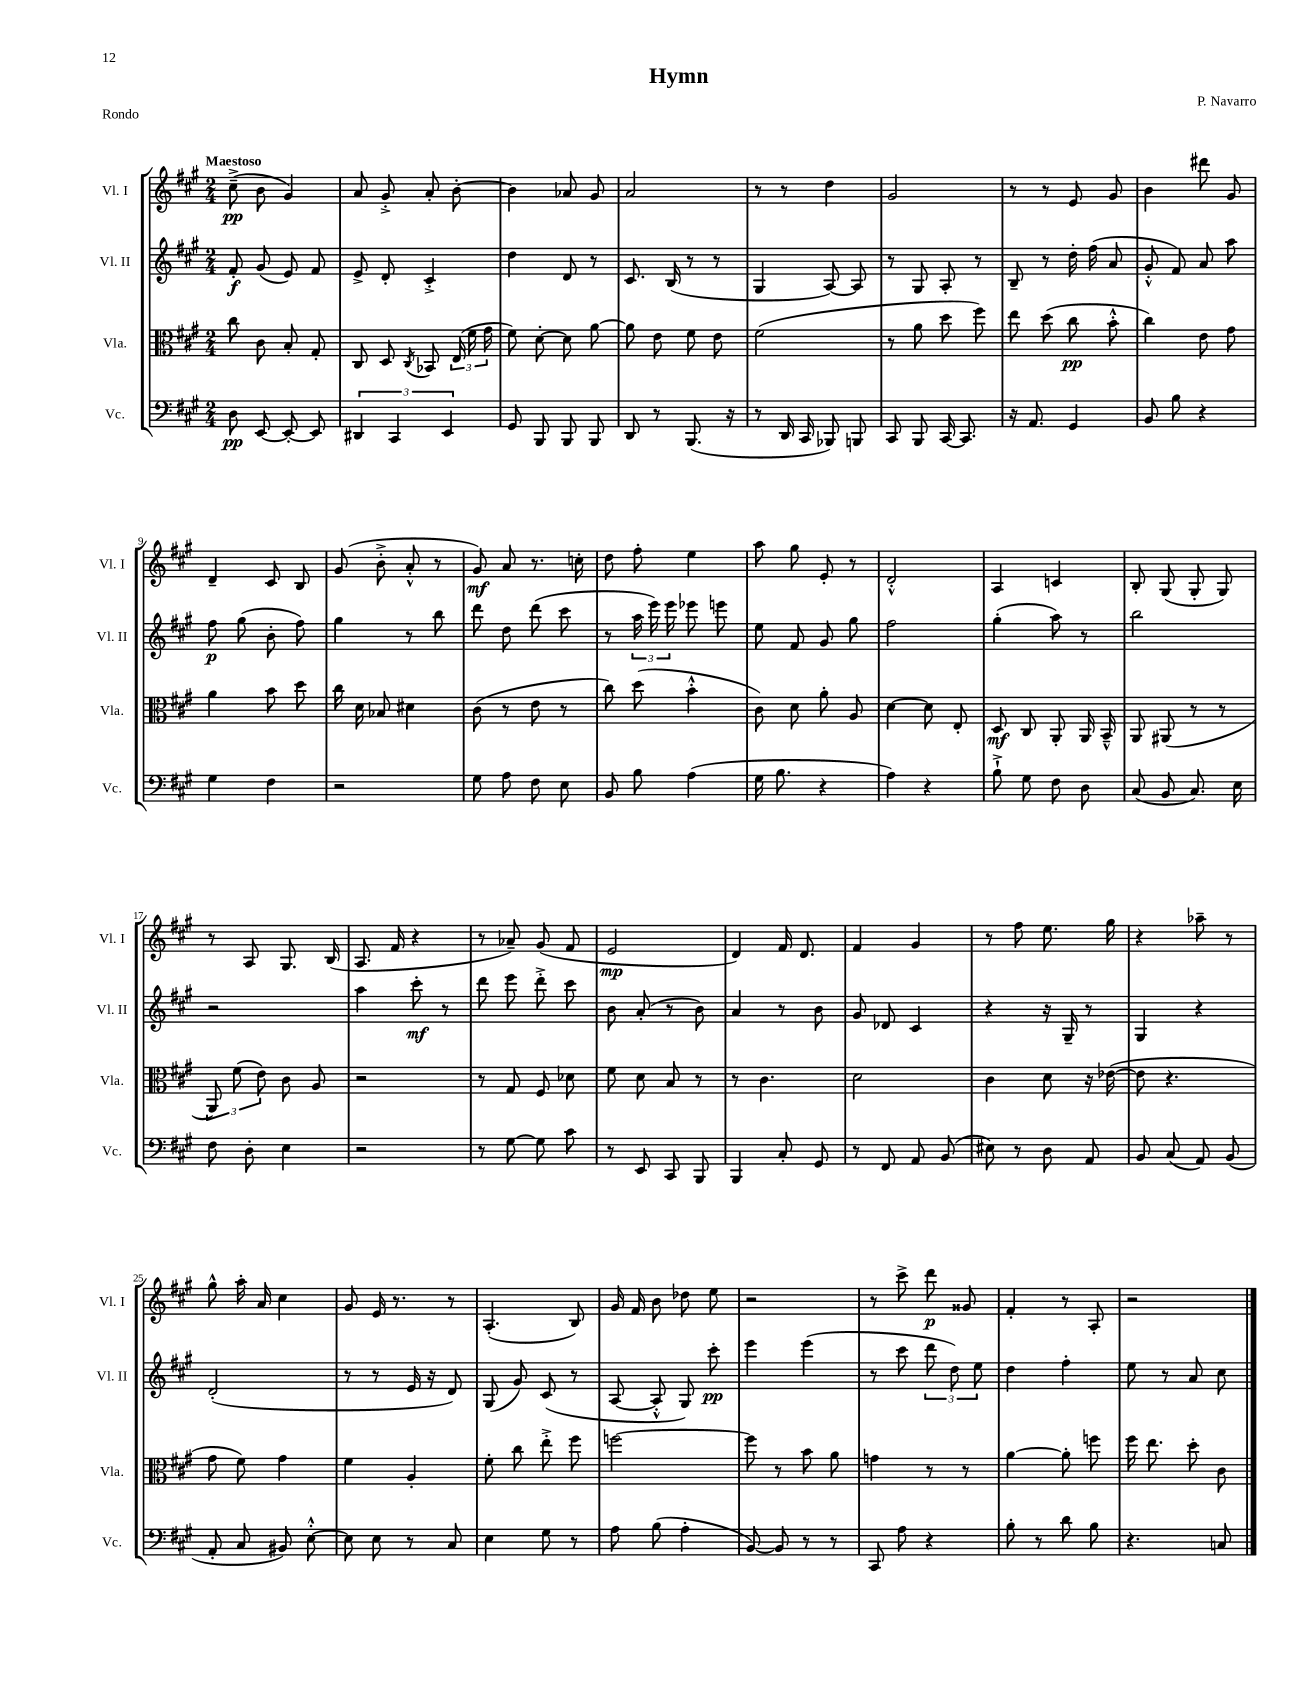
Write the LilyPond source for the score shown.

\header { title = "Hymn" composer = "P. Navarro" piece = "Rondo" }
<<
\new StaffGroup <<
\new Staff = "s0" \with { instrumentName = "Vl. I" shortInstrumentName = "Vl. I" } {
    \clef treble \key a \major \numericTimeSignature \time 2/4 \tempo "Maestoso"
    \autoBeamOff cis''8--->\pp( b'8 gis'4) |
    a'8 gis'8-.-> a'8-. b'8~-. |
    b'4 aes'8 gis'8 |
    a'2 |
    r8 r8 d''4 |
    gis'2 |
    r8 r8 e'8 gis'8 |
    b'4 dis'''8 gis'8 |
    d'4-- cis'8 b8 |
    gis'8( b'8-.-> a'8-.-^ r8 |
    gis'8\mf) a'8 r8. c''16-. |
    d''8 fis''8-. e''4 |
    a''8 gis''8 e'8-. r8 |
    d'2-.-^ |
    a4 c'4 |
    b8-. gis8( gis8-. gis8) |
    r8 a8 gis8. b16( |
    a8. fis'16 r4 |
    r8 aes'8--) gis'8( fis'8 |
    e'2\mp |
    d'4) fis'16 d'8. |
    fis'4 gis'4 |
    r8 fis''8 e''8. gis''16 |
    r4 aes''8-- r8 |
    gis''8-^ a''16-. a'16 cis''4 |
    gis'8 e'16 r8. r8 |
    a4.-.( b8) |
    gis'16 fis'16 b'8 des''8 e''8 |
    r2 |
    r8 cis'''8-> d'''8\p gisis'8 |
    fis'4-. r8 a8-. |
    r2 \bar "|." |
}
\new Staff = "s1" \with { instrumentName = "Vl. II" shortInstrumentName = "Vl. II" } {
    \clef treble \key a \major \numericTimeSignature \time 2/4
    \autoBeamOff fis'8-.\f gis'8( e'8) fis'8 |
    e'8-> d'8-. cis'4-.-> |
    d''4 d'8 r8 |
    cis'8. b16( r8 r8 |
    gis4 a8~) a8 |
    r8 gis8 a8-. r8 |
    b8-- r8 d''16-. fis''16( a'8 |
    gis'8-.-^ fis'8) a'8 a''8 |
    fis''8\p gis''8( b'8-. fis''8) |
    gis''4 r8 b''8 |
    d'''8 d''8 d'''8( cis'''8 |
    r8 \tuplet 3/2 { a''16 e'''16) e'''16 } ees'''8 e'''8 |
    e''8 fis'8 gis'8 gis''8 |
    fis''2 |
    gis''4-.( a''8) r8 |
    b''2 |
    r2 |
    a''4 cis'''8-.\mf r8 |
    d'''8 e'''8 d'''8-.-> cis'''8 |
    b'8 a'8-.( r8 b'8) |
    a'4 r8 b'8 |
    gis'8 des'8 cis'4 |
    r4 r16 gis16-- r8 |
    gis4 r4 |
    d'2-.( |
    r8 r8 e'16 r16 d'8) |
    gis8( gis'8) cis'8( r8 |
    a8~ a8-.-^ gis8) cis'''8-.\pp |
    e'''4 e'''4( |
    r8 cis'''8 \tuplet 3/2 { d'''8 d''8) e''8 } |
    d''4 fis''4-. |
    e''8 r8 a'8 cis''8 \bar "|." |
}
\new Staff = "s2" \with { instrumentName = "Vla." shortInstrumentName = "Vla." } {
    \clef alto \key a \major \numericTimeSignature \time 2/4
    \autoBeamOff cis''8 cis'8 b8-. gis8-. |
    cis8 d8 \acciaccatura { cis8 } bes,8 \tuplet 3/2 { e16( fis'16 gis'16 } |
    fis'8) d'8~-. d'8 a'8~ |
    a'8 e'8 fis'8 e'8 |
    fis'2( |
    r8 a'8 d''8 fis''8) |
    e''8 d''8( cis''8\pp b'8-.-^ |
    cis''4) e'8 gis'8 |
    a'4 b'8 d''8 |
    cis''16 d'16 bes8 dis'4 |
    cis'8( r8 e'8 r8 |
    cis''8) d''8( b'4-.-^ |
    cis'8) d'8 a'8-. a8 |
    d'4~ d'8 e8-. |
    d8\mf cis8 a,8-. a,16 b,16---^ |
    a,8 ais,8( r8 r8 |
    \tuplet 3/2 { a,8) fis'8( e'8) } cis'8 a8 |
    r2 |
    r8 gis8 fis8 des'8 |
    fis'8 d'8 b8 r8 |
    r8 cis'4. |
    d'2 |
    cis'4 d'8 r16 ees'16~( |
    ees'8 r4. |
    gis'8 fis'8) gis'4 |
    fis'4 a4-. |
    fis'8-. cis''8 e''8-.-> fis''8 |
    f''2~ |
    f''8 r8 b'8 a'8 |
    g'4 r8 r8 |
    a'4~ a'8-. f''8 |
    fis''16 e''8. d''8-. cis'8 \bar "|." |
}
\new Staff = "s3" \with { instrumentName = "Vc." shortInstrumentName = "Vc." } {
    \clef bass \key a \major \numericTimeSignature \time 2/4
    \autoBeamOff d8\pp e,8~ e,8~-. e,8 |
    \tuplet 3/2 { dis,4 cis,4 e,4 } |
    gis,8 b,,8 b,,8 b,,8 |
    d,8 r8 b,,8.( r16 |
    r8 d,16 cis,16 bes,,8) b,,8 |
    cis,8 b,,8 cis,16~ cis,8. |
    r16 a,8. gis,4 |
    b,8 b8 r4 |
    gis4 fis4 |
    r2 |
    gis8 a8 fis8 e8 |
    b,8 b8 a4( |
    gis16 b8. r4 |
    a4) r4 |
    b8-!-> gis8 fis8 d8 |
    cis8( b,8 cis8.) e16 |
    fis8 d8-. e4 |
    r2 |
    r8 gis8~ gis8 cis'8 |
    r8 e,8 cis,8 b,,8 |
    b,,4 cis8-. gis,8 |
    r8 fis,8 a,8 b,8( |
    eis8) r8 d8 a,8 |
    b,8 cis8( a,8) b,8( |
    a,8-. cis8 bis,8) e8~-.-^ |
    e8 e8 r8 cis8 |
    e4 gis8 r8 |
    a8 b8( a4-. |
    b,8~) b,8 r8 r8 |
    cis,8 a8 r4 |
    b8-. r8 d'8 b8 |
    r4. c8 \bar "|." |
}
>>
>>
